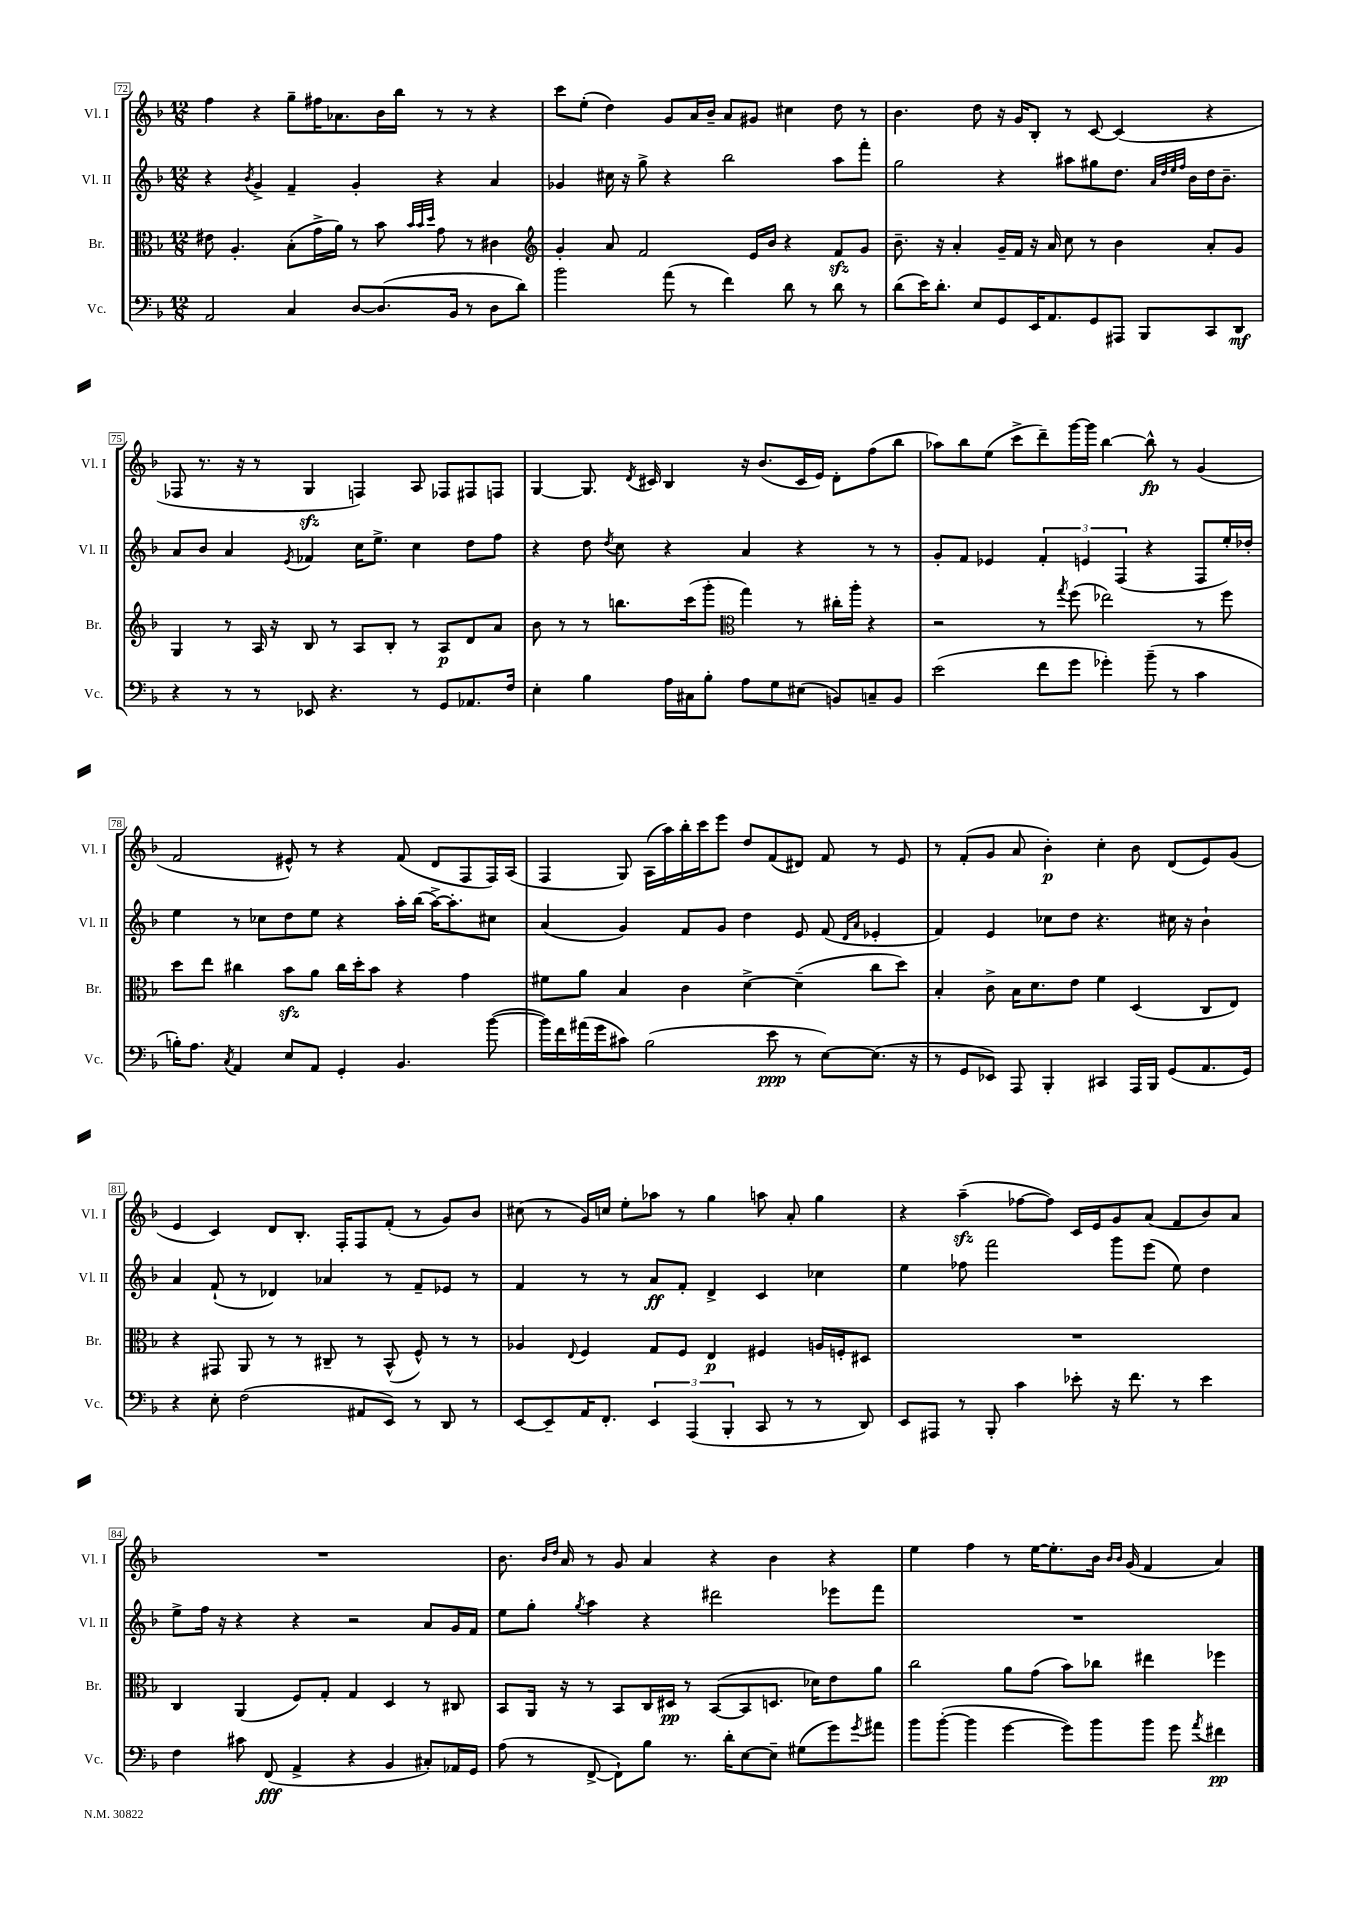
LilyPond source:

<<
\new StaffGroup <<
\new Staff = "s0" \with { instrumentName = "Vl. I" shortInstrumentName = "Vl. I" } {
    \clef treble \key f \major \numericTimeSignature \time 12/8
    f''4 r4 g''8-- fis''16 aes'8. bes'16 bes''16 r8 r8 r4 |
    c'''8 e''8-.( d''4) g'8 a'16 bes'16-- a'8 gis'8 cis''4 d''8 r8 |
    bes'4. d''8 r16 g'16 bes8-. r8 c'8~ c'4( r4 |
    fes8 r8. r16 r8 g4\sfz f4) a8 fes8 fis8 f8 |
    g4~ g8. \acciaccatura { d'8 } cis'16 bes4 r16 bes'8.( cis'16 e'16) d'8-. f''8( bes''8 |
    aes''8) bes''8 e''8( c'''8-> d'''8--) g'''16~ g'''16 bes''4~ bes''8-^\fp r8 g'4( |
    f'2 eis'8-^) r8 r4 f'8( d'8 f8 f16) a16( |
    f4 g8) a16( a''16) bes''16-. c'''16 e'''8 d''8 f'8( dis'8) f'8 r8 e'8 |
    r8 f'8-.( g'8 a'8 bes'4-.\p) c''4-. bes'8 d'8( e'8) g'8( |
    e'4 c'4) d'8 bes8.-. f16-. f8 f'8-.( r8 g'8) bes'8 |
    cis''8( r8 g'16) c''16 e''8-. aes''8 r8 g''4 a''8 a'8-. g''4 |
    r4 a''4--\sfz( fes''8~ fes''8) c'16 e'16 g'8 a'8( f'8 bes'8) a'8 |
    R1. |
    bes'8. \grace { bes'16 d''16 } a'16 r8 g'8 a'4 r4 bes'4 r4 |
    e''4 f''4 r8 e''16~ e''8.-. bes'16 \grace { bes'16 bes'16 } g'16( f'4 a'4) \bar "|." |
}
\new Staff = "s1" \with { instrumentName = "Vl. II" shortInstrumentName = "Vl. II" } {
    \clef treble \key f \major \numericTimeSignature \time 12/8
    r4 \acciaccatura { bes'8 } g'4-> f'4-- g'4-. r4 a'4 |
    ges'4 cis''16 r16 g''8-> r4 bes''2 a''8 f'''8-. |
    g''2 r4 ais''8 gis''8 d''8. \grace { a'32 d''32 e''32 f''32 } bes'16 d''16 bes'8.-- |
    a'8 bes'8 a'4 \acciaccatura { e'8 } fes'4 c''16 e''8.-> c''4 d''8 f''8 |
    r4 d''8 \acciaccatura { d''8 } c''8 r4 a'4 r4 r8 r8 |
    g'8-. f'8 ees'4 \tuplet 3/2 { f'4-. e'4 f4( } r4 f8 e''16-.) des''16-. |
    e''4 r8 ces''8 d''8 e''8 r4 a''16-. bes''16( a''16~->) a''8.-. cis''8 |
    a'4( g'4) f'8 g'8 d''4 e'8 f'8( \grace { d'16 a'16 } ees'4-. |
    f'4) e'4 ces''8 d''8 r4. cis''16 r16 bes'4-! |
    a'4 f'8-!( r8 des'4) aes'4 r8 f'8-- ees'8 r8 |
    f'4 r8 r8 a'8\ff f'8-. d'4-> c'4 ces''4 |
    e''4 fes''8 f'''2 g'''8 e'''8( e''8) d''4 |
    e''8-> f''16 r16 r4 r4 r2 a'8 g'16 f'16 |
    e''8 g''8-. \acciaccatura { g''8 } a''4 r4 dis'''2 ees'''8 f'''8 |
    R1. \bar "|." |
}
\new Staff = "s2" \with { instrumentName = "Br." shortInstrumentName = "Br." } {
    \clef alto \key f \major \numericTimeSignature \time 12/8
    eis'8 a4.-. bes8-.( g'16-> a'16) r8 bes'8 \grace { bes'32 bes'32 d''32 } g'8 r8 cis'4 |
    \clef treble g'4-. a'8 f'2 e'16 bes'16 r4 f'8\sfz g'8 |
    bes'8.-- r16 a'4-. g'16-- f'16 r16 a'16 c''8 r8 bes'4 a'8-. g'8 |
    g4 r8 a16 r16 bes8 r8 a8 bes8-. r8 a8\p d'8 a'8 |
    bes'8 r8 r8 b''8. c'''16( g'''8-. \clef alto g''4) r8 cis''16-. a''16-. r4 |
    r2 r8 \acciaccatura { g''8 } f''8( ees''2) r8 f''8 |
    d''8 e''8 cis''4 bes'8\sfz a'8 cis''16 d''16-. bes'8 r4 g'4 |
    fis'8 a'8 bes4 c'4 d'4~-> d'4--( c''8 d''8) |
    bes4-. c'8-> bes16 d'8. e'8 f'4 d4( c8 e8) |
    r4 gis,8 a,8 r8 r8 cis8-- r8 bes,8-^( f8-^) r8 r8 |
    aes4 \appoggiatura { e8 } f4 g8 f8 e4\p fis4 a16 f16-. dis8 |
    R1. |
    c4 a,4( f8) g8-. g4 d4 r8 cis8 |
    bes,8 a,16 r16 r8 bes,8 c16 dis16\pp r8 bes,8~( bes,8 d8. des'16) e'8 a'8 |
    c''2 a'8 g'8( bes'8) ces''8 eis''4 fes''4 \bar "|." |
}
\new Staff = "s3" \with { instrumentName = "Vc." shortInstrumentName = "Vc." } {
    \clef bass \key f \major \numericTimeSignature \time 12/8
    a,2 c4 d8~ d8.( bes,16 r8 d8 d'8) |
    bes'2 a'8( r8 f'4) d'8 r8 d'8 r8 |
    d'8( e'16) d'8.-. e8 g,8 e,16 a,8. g,8 ais,,8 bes,,8 c,8 d,8\mf |
    r4 r8 r8 ees,8 r4. r8 g,8 aes,8. f16 |
    e4-. bes4 a16 cis16 bes8-. a8 g8 eis8( b,8) c8-- b,8 |
    e'2( f'8 g'8 ges'4-.) bes'8--( r8 c'4 |
    b16-.) a8. \acciaccatura { c8 } a,4 e8 a,8 g,4-. bes,4. bes'8~( |
    bes'16) f'16 ais'16( g'16 cis'8) bes2( e'8\ppp r8 e8~) e8.( r16 |
    r8 g,8 ees,8) a,,8 bes,,4-. cis,4 a,,16 bes,,16 g,8( a,8. g,16) |
    r4 e8-. f2( ais,8 e,8) r8 d,8 r8 |
    e,8~ e,8-- a,16 f,8.-. \tuplet 3/2 { e,4 a,,4( bes,,4-. } c,8 r8 r8 d,8) |
    e,8 ais,,8 r8 bes,,8-. c'4 ees'8-. r16 f'8. r8 ees'4 |
    f4 cis'8 f,8\fff( a,4-> r4 bes,4 cis8-.) aes,16 g,16 |
    a8( r8 f,8~-> f,8-!) bes8 r8. d'16-. e8~ e8-- gis8( g'8) \acciaccatura { g'8 } ais'8 |
    bes'8 bes'8~-.( bes'4 g'4~ g'8) bes'8 bes'8 g'8 \acciaccatura { a'8 } fis'4\pp \bar "|." |
}
>>
>>
\layout { \context { \Score currentBarNumber = #72 \override BarNumber.stencil = #(make-stencil-boxer 0.1 0.3 ly:text-interface::print) } }
